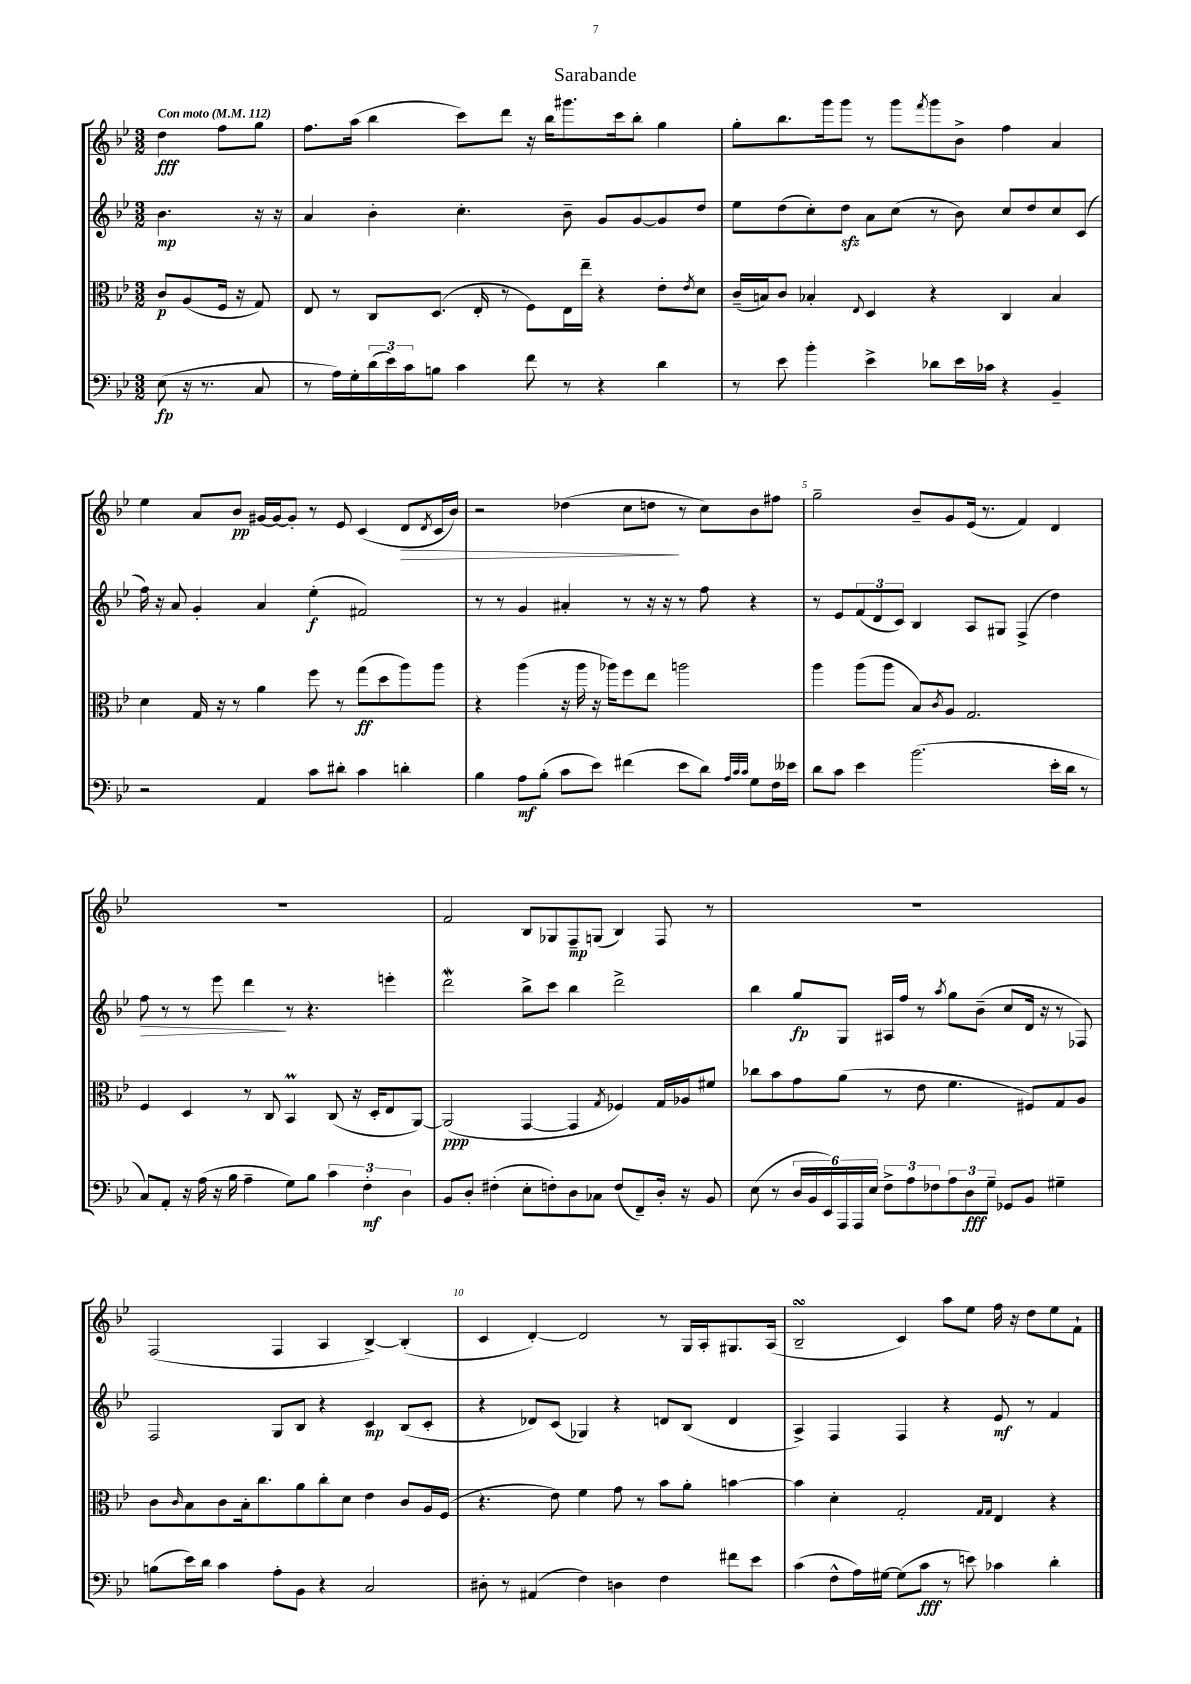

**kern	**kern	**kern	**kern
*staff4	*staff3	*staff2	*staff1
*clefF4	*clefC3	*clefG2	*clefG2
*k[b-e-]	*k[b-e-]	*k[b-e-]	*k[b-e-]
*M3/2	*M3/2	*M3/2	*M3/2
*MM112	*MM112	*MM112	*MM112
(8E-	8c	4.b-	4dd
16r	(8A	.	.
8.r	.	.	.
.	16F	.	8ff
.	16r	.	.
8C	8G)	16r	8gg
.	.	16r	.
=	=	=	=
8r	8E-	4a	8.ff
16A)	8r	.	.
16G'	.	.	(16aa
(24d	8C	4b-'	4bb-
24e-)	.	.	.
24c	.	.	.
8B	(8.D	.	.
4c	.	4.cc'	8ccc)
.	16E-'	.	.
.	8r	.	8ddd
8f	8F)	.	16r
.	.	.	16bb-
8r	16E-	8b-~	8.ggg#
.	16ee-~	.	.
4r	4r	8g	.
.	.	.	16ccc
.	.	[8g	8bb-'
4d	8e-'	8g]	4gg
.	8qe-	.	.
.	8d	8dd	.
=	=	=	=
8r	(16c~	8ee-	8gg'
.	16B)	.	.
8e-	8c	(8dd	8.bb-
4b-'	4B-'	8cc')	.
.	.	.	16ggg
.	.	8dd	8ggg
.	8qqE-	.	.
4e-^	4D	8a	8r
.	.	(8cc	8ggg
.	.	.	8qfff
8d-	4r	8r	8ggg
16e-	.	8b-)	8b-^
16c-	.	.	.
4r	4C	8cc	4ff
.	.	8dd	.
4BB-~	4B-	8cc	4a
.	.	(8c	.
=	=	=	=
2r	4d	16ff)	4ee-
.	.	16r	.
.	.	8a	.
.	16G	4g'	8a
.	16r	.	.
.	8r	.	8b-
4AA	4a	4a	[16g#
.	.	.	16g#_
.	.	.	8g#']
8c	8ff	(4ee-'	8r
8d#'	8r	.	8e-
4c	(8gg	2f#)	(4c
.	8dd	.	.
4d'	8aa)	.	8d
.	.	.	8qd
.	8aa	.	16c
.	.	.	16b-)
=	=	=	=
4B-	4r	8r	2r
.	.	8r	.
8A	(4aa	4g	.
(8B-'	.	.	.
8c	16r	4a#'	(4dd-
.	16aa	.	.
8e-)	16r	.	.
.	16aa-)	.	.
(4f#	8ff	8r	8cc
.	8ee-	16r	8dd
.	.	16r	.
8e-	2aa	8r	8r
8d)	.	8ff	8cc)
32qqA	.	.	.
32qqc	.	.	.
32qqc	.	.	.
8G	.	4r	8b-
16F	.	.	8ff#
16e--	.	.	.
=	=	=	=
8d	4aa	8r	2gg~
8c	.	8e-	.
4e-	(8aa	(12f	.
.	.	12d	.
.	8aa	.	.
.	.	12c)	.
(2.b-	8B-)	4B-	8b-~
.	8qc	.	.
.	8A	.	8g
.	2.G	8A	(16e-
.	.	.	8.r
.	.	8G#	.
.	.	(4F^	4f)
16e-'	.	4dd)	4d
16d	.	.	.
8r	.	.	.
=	=	=	=
8C)	4F	8ff	1.r
8AA'	.	8r	.
16r	4D	8r	.
(16A	.	.	.
16r	.	8eee-	.
16B-	.	.	.
4A~	8r	4ddd	.
.	8C	.	.
8G)	4BB-	8r	.
8B-	.	4.r	.
6c	(8C	.	.
.	16r	.	.
6F'	.	.	.
.	16D'	.	.
.	8E-	4eee'	.
6D	.	.	.
.	[8AA)	.	.
=	=	=	=
8BB-	(2AA]	2ddd	2f
8D'	.	.	.
(4F#'	.	.	.
8E-'	[4GG	8bb-^	8B-
8F')	.	8ccc	8G-
8D	4GG]	4bb-	8F~
8C-	.	.	(8G
.	8qG	.	.
(8F	4F-)	2ddd^	4B-)
8FF~)	.	.	.
16D'	16G	.	8F
16r	16A-	.	.
8BB-	8f#	.	8r
=	=	=	=
(8E-	8cc-	4bb-	1.r
8r	8b-	.	.
24D	8g	8gg	.
24BB-	.	.	.
24EE-)	.	.	.
24AAA	(8a	8G	.
24AAA	.	.	.
24E-	.	.	.
12F^	8r	16A#	.
.	.	16ff	.
12A	.	.	.
.	8e-	8r	.
12F-	.	.	.
.	.	8qaa	.
12A	4.f	8gg	.
12D	.	.	.
.	.	(8b-~	.
12G~	.	.	.
8GG-	.	8cc	.
8BB-	8F#)	16d	.
.	.	16r	.
4G#~	8G	8r	.
.	8A	8F-)	.
=	=	=	=
(8B	8c	2F	(2F
.	16qqc	.	.
16e-)	8B-	.	.
16d	.	.	.
4c	8c	.	.
.	16B-'	.	.
.	8.cc	.	.
8A'	.	8G	4F
8BB-	8a	8B-	.
4r	8cc'	4r	4A
.	8d	.	.
2C	4e-	4c	[4B-^)
.	8c	(8B-	(4B-']
.	16A	8c'	.
.	(16F	.	.
=	=	=	=
8D#'	4.r	4r	4c
8r	.	.	.
(4AA#	.	8d-)	[4d')
.	8e-)	(8c	.
4F)	4f	4G-)	2d]
4D	8g	4r	.
.	8r	.	.
4F	8b-	8d	8r
.	8a'	(8B-	16G
.	.	.	16A'
8f#	[4b	4d	8.G#
8e-	.	.	.
.	.	.	(16A
=	=	=	=
(4c	4b]	4A^)	2B-~
8F^^	4d'	4F	.
16A)	.	.	.
[16G#	.	.	.
(8G#]	2G'	4F	4c)
8c	.	.	.
8r	.	4r	8aa
8e)	.	.	8ee-
.	16qqG	.	.
.	16qqG	.	.
4c-	4E-	8e-	16ff
.	.	.	16r
.	.	8r	8dd
4d'	4r	4f	8ee-
.	.	.	8f`
==	==	==	==
*-	*-	*-	*-
